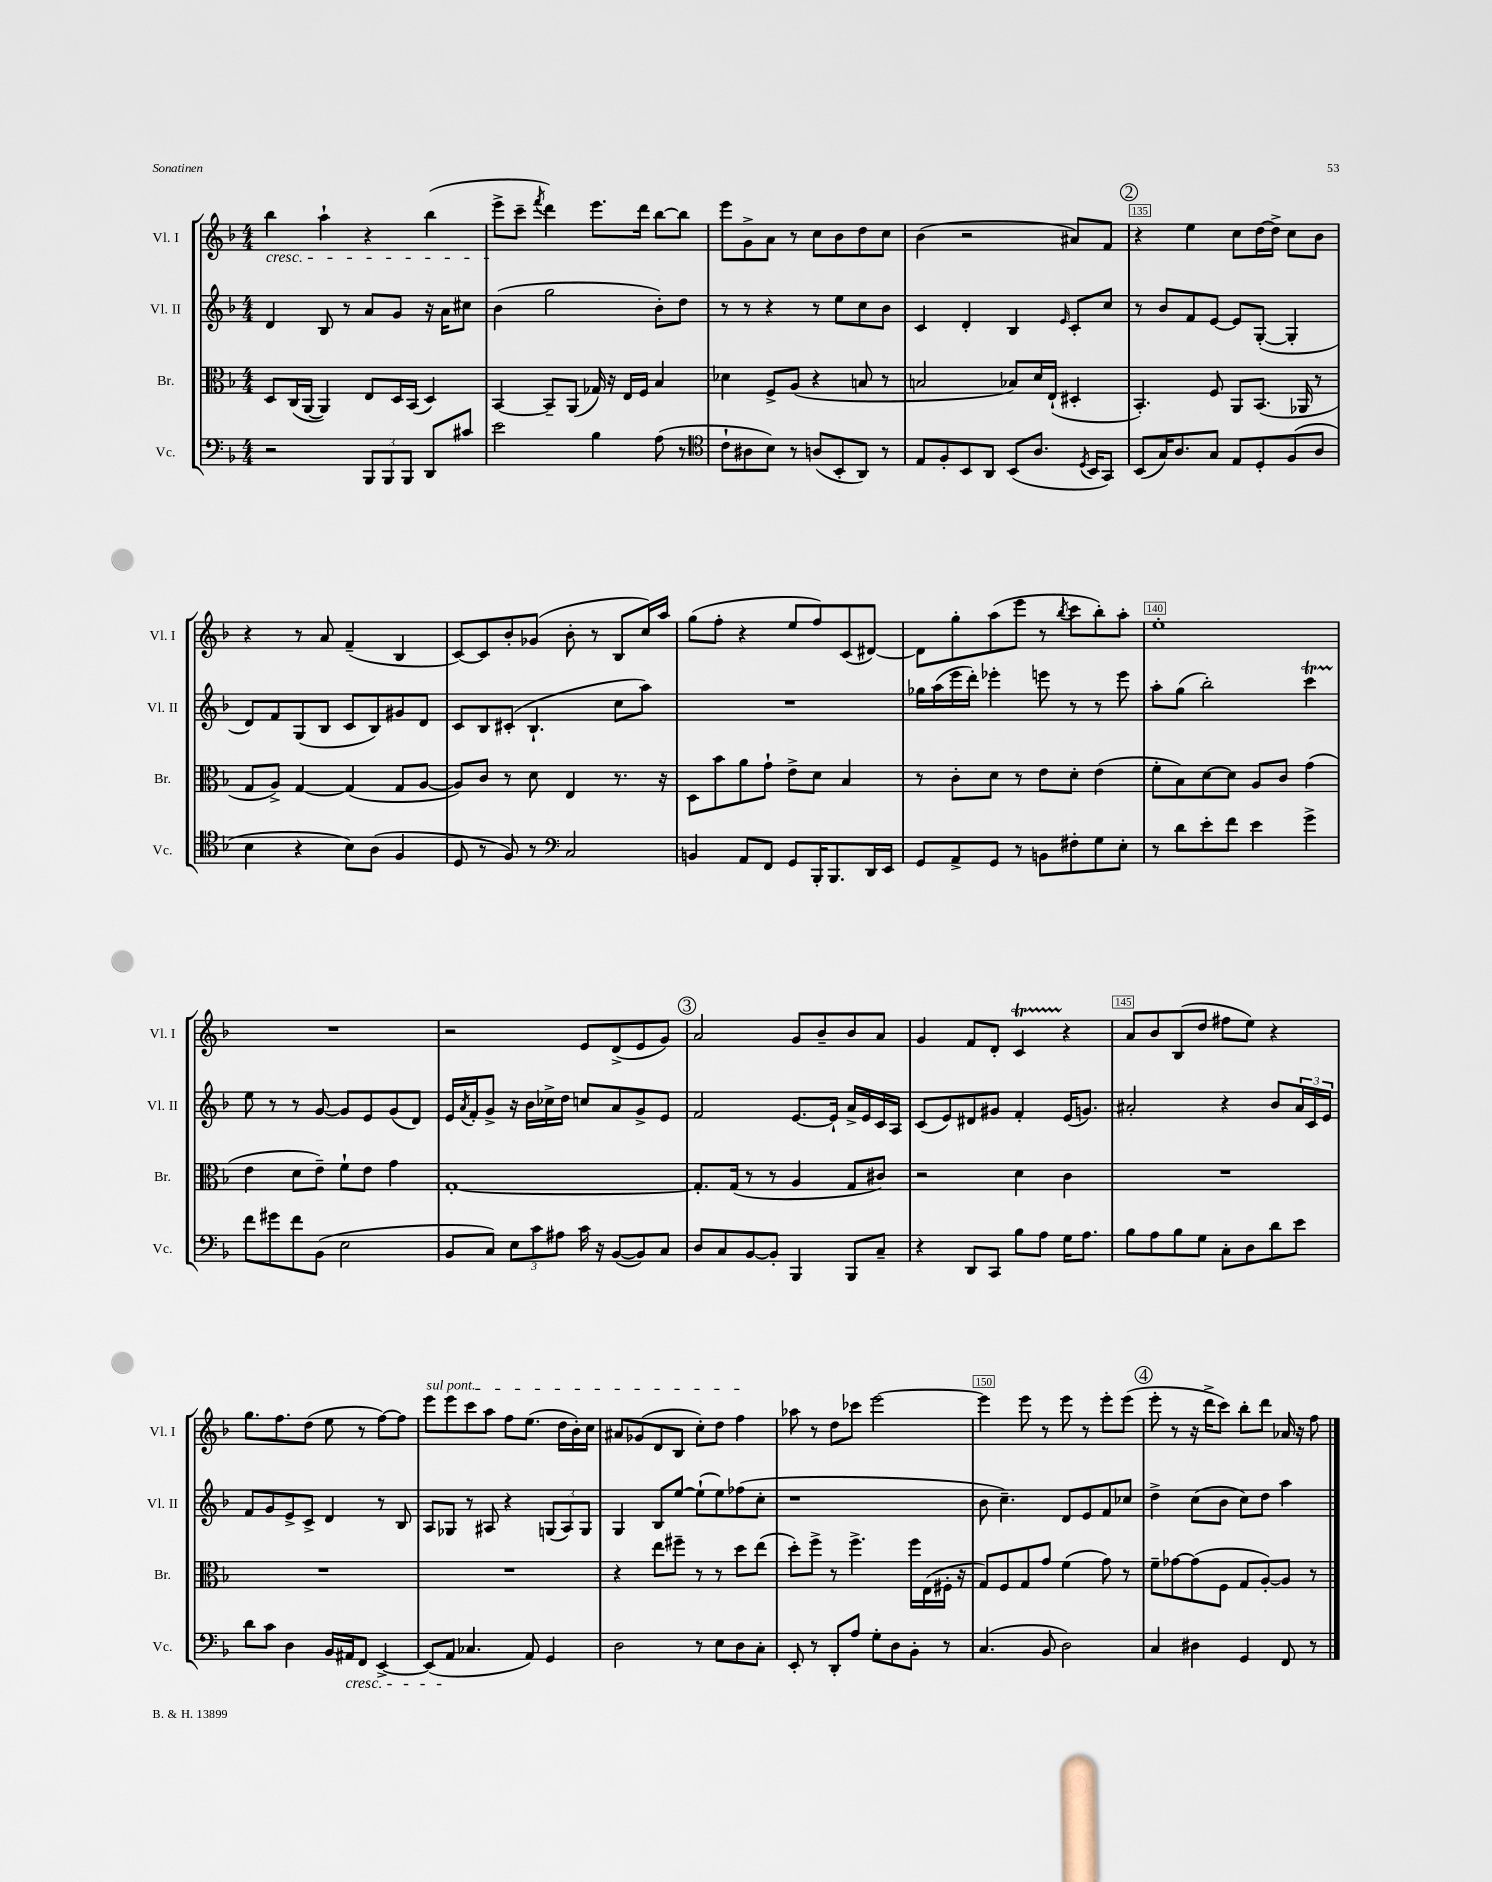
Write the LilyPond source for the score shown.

<<
\new StaffGroup <<
\new Staff = "s0" \with { instrumentName = "Vl. I" shortInstrumentName = "Vl. I" } {
    \clef treble \key f \major \numericTimeSignature \time 4/4
    bes''4\cresc a''4-! r4 bes''4( |
    e'''8->\! c'''8-- \acciaccatura { f'''8 } d'''4) e'''8. d'''16 bes''8~ bes''8 |
    e'''8 g'8-> a'8 r8 c''8 bes'8 d''8 c''8 |
    bes'4( r2 ais'8) f'8 |
    \mark \markup { \circle "2" } r4 e''4 c''8 d''16~ d''16-> c''8 bes'8 |
    r4 r8 a'8 f'4--( bes4 |
    c'8~) c'8 bes'8-. ges'8( bes'8-. r8 bes8 c''16) a''16 |
    g''8( f''8-. r4 e''8 f''8) c'8( dis'8~) |
    dis'8 g''8-. a''8( e'''8 r8 \acciaccatura { bes''8 } c'''8 bes''8-.) a''8-. |
    e''1-. |
    R1 |
    r2 e'8 d'8->( e'8 g'8) |
    \mark \markup { \circle "3" } a'2 g'8 bes'8-- bes'8 a'8 |
    g'4 f'8 d'8-. c'4\startTrillSpan r4\stopTrillSpan |
    a'8 bes'8 bes8( d''8 fis''8 e''8) r4 |
    g''8. f''8. d''8( e''8 r8 f''8~) f''8 |
    \once \override TextSpanner.bound-details.left.text = \markup { \italic "sul pont." } e'''8\startTextSpan e'''8 c'''8 a''8 f''8 e''8.( d''16 bes'16-.) c''16 |
    ais'8 ges'8( d'8 bes8 c''8-.) d''8 f''4\stopTextSpan |
    aes''8 r8 d''8 ces'''8 e'''2~ |
    e'''4 e'''8 r8 e'''8 r8 e'''8-. e'''8( |
    \mark \markup { \circle "4" } e'''8-. r8 r16 d'''16-> c'''8) bes''8-. d'''8 aes'16 r16 f''8 \bar "|." |
}
\new Staff = "s1" \with { instrumentName = "Vl. II" shortInstrumentName = "Vl. II" } {
    \clef treble \key f \major \numericTimeSignature \time 4/4
    d'4 bes8 r8 a'8 g'8 r16 a'16 cis''8 |
    bes'4( g''2 bes'8-.) d''8 |
    r8 r8 r4 r8 e''8 c''8 bes'8 |
    c'4 d'4-. bes4 \grace { e'16 } c'8-. c''8 |
    \mark \markup { \circle "2" } r8 bes'8 f'8 e'8~ e'8 g8~-.( g4-. |
    d'8) f'8 g8( bes8 c'8 bes8) gis'8 d'8 |
    c'8 bes8 cis'8-.( bes4.-! c''8 a''8) |
    R1 |
    ges''16 a''16( e'''16 d'''16-.) ees'''4-. e'''8 r8 r8 e'''8 |
    a''8-. g''8( bes''2-.) c'''4\startTrillSpan |
    e''8\stopTrillSpan r8 r8 g'8~ g'8 e'8 g'8( d'8) |
    e'16 \acciaccatura { a'8 } f'16-. g'8-> r16 bes'16 ces''16-> d''16 c''8 a'8 g'8-> e'8 |
    \mark \markup { \circle "3" } f'2 e'8.~ e'16-! a'16-> e'16 c'16 a16 |
    c'8( e'8) dis'8 gis'8 f'4-. e'16( g'8.) |
    ais'2-. r4 bes'8 \tuplet 3/2 { ais'16 c'16 e'16 } |
    f'8 g'8 e'8-> c'8-> d'4 r8 bes8 |
    a8 ges8 r8 ais8 r4 \tuplet 3/2 { g8( ais8) g8 } |
    g4 bes8 e''8~ e''8-!( e''8) fes''8( c''8-. |
    r1 |
    bes'8 c''4.--) d'8 e'8 f'8 ces''8 |
    \mark \markup { \circle "4" } d''4-> c''8( bes'8 c''8) d''8 a''4 \bar "|." |
}
\new Staff = "s2" \with { instrumentName = "Br." shortInstrumentName = "Br." } {
    \clef alto \key f \major \numericTimeSignature \time 4/4
    d8 c16( a,16~ a,4) e8 d16 bes,16( d4) |
    bes,4~ bes,8-- a,8( ges16) r16 e16 f16 bes4 |
    des'4 f8-> a8( r4 b8 r8 |
    b2 bes8) d'16 e16-!( dis4-. |
    \mark \markup { \circle "2" } bes,4.-.) f8 a,8 bes,8.( aes,16 r8 |
    g8 a8->) g4~ g4( g8 a8~ |
    a8) c'8 r8 d'8 e4 r8. r16 |
    d8 bes'8 a'8 g'8-! e'8-> d'8 bes4 |
    r8 c'8-. d'8 r8 e'8 d'8-. e'4( |
    f'8-. bes8) d'8~ d'8 a8 c'8 g'4( |
    e'4 d'8 e'8--) f'8-! e'8 g'4 |
    g1~-. |
    \mark \markup { \circle "3" } g8.-. g16( r8 r8 a4 g8 cis'8) |
    r2 d'4 c'4 |
    R1 |
    R1 |
    R1 |
    r4 e''8 fis''8-- r8 r8 d''8 e''8( |
    d''8-.) f''8-> r8 f''4.-> f''16 e16( fis16-. r16 |
    g8) f8 g8 g'8 f'4( g'8) r8 |
    \mark \markup { \circle "4" } f'8-- ges'8~ ges'8( f8 g8 a8~-.) a8 r8 \bar "|." |
}
\new Staff = "s3" \with { instrumentName = "Vc." shortInstrumentName = "Vc." } {
    \clef bass \key f \major \numericTimeSignature \time 4/4
    r2 \tuplet 3/2 { bes,,8 bes,,8 bes,,8 } d,8 cis'8 |
    e'2 bes4 a8( r8 |
    \clef tenor c'8-! ais8 bes8) r8 a8( bes,8-. a,8) r8 |
    e8 f8-. bes,8 a,8 bes,8( a8. \acciaccatura { d8 } bes,16 g,8) |
    \mark \markup { \circle "2" } bes,8( g16) a8. g8 e8 d8-. f8( a8 |
    bes4 r4 bes8) a8( f4 |
    d8 r8 f8) r8 \clef bass c2 |
    b,4 a,8 f,8 g,8 bes,,16-. bes,,8. d,16 e,16 |
    g,8 a,8-> g,8 r8 b,8 fis8-. g8 e8-. |
    r8 d'8 e'8-. f'8 e'4 g'4-> |
    f'8 gis'8 f'8 bes,8( e2 |
    bes,8 c8) \tuplet 3/2 { e8 c'8 ais8 } c'16 r16 bes,8~( bes,8) c8 |
    \mark \markup { \circle "3" } d8 c8 bes,8~ bes,8-. bes,,4 bes,,8 c8-- |
    r4 d,8 c,8 bes8 a8 g16 a8. |
    bes8 a8 bes8 g8 c8-. d8 d'8 e'8 |
    d'8 c'8 d4 bes,16 ais,16\cresc f,8 e,4~-> |
    e,8( a,8\! ces4. a,8) g,4 |
    d2 r8 e8 d8 c8-. |
    e,8-. r8 d,8-. a8 g8-. d8 bes,8-. r8 |
    c4.( bes,8 d2) |
    \mark \markup { \circle "4" } c4 dis4 g,4 f,8 r8 \bar "|." |
}
>>
>>
\layout { \context { \Score currentBarNumber = #131 \override BarNumber.break-visibility = ##(#f #t #t) barNumberVisibility = #(every-nth-bar-number-visible 5) \override BarNumber.stencil = #(make-stencil-boxer 0.1 0.3 ly:text-interface::print) } }
